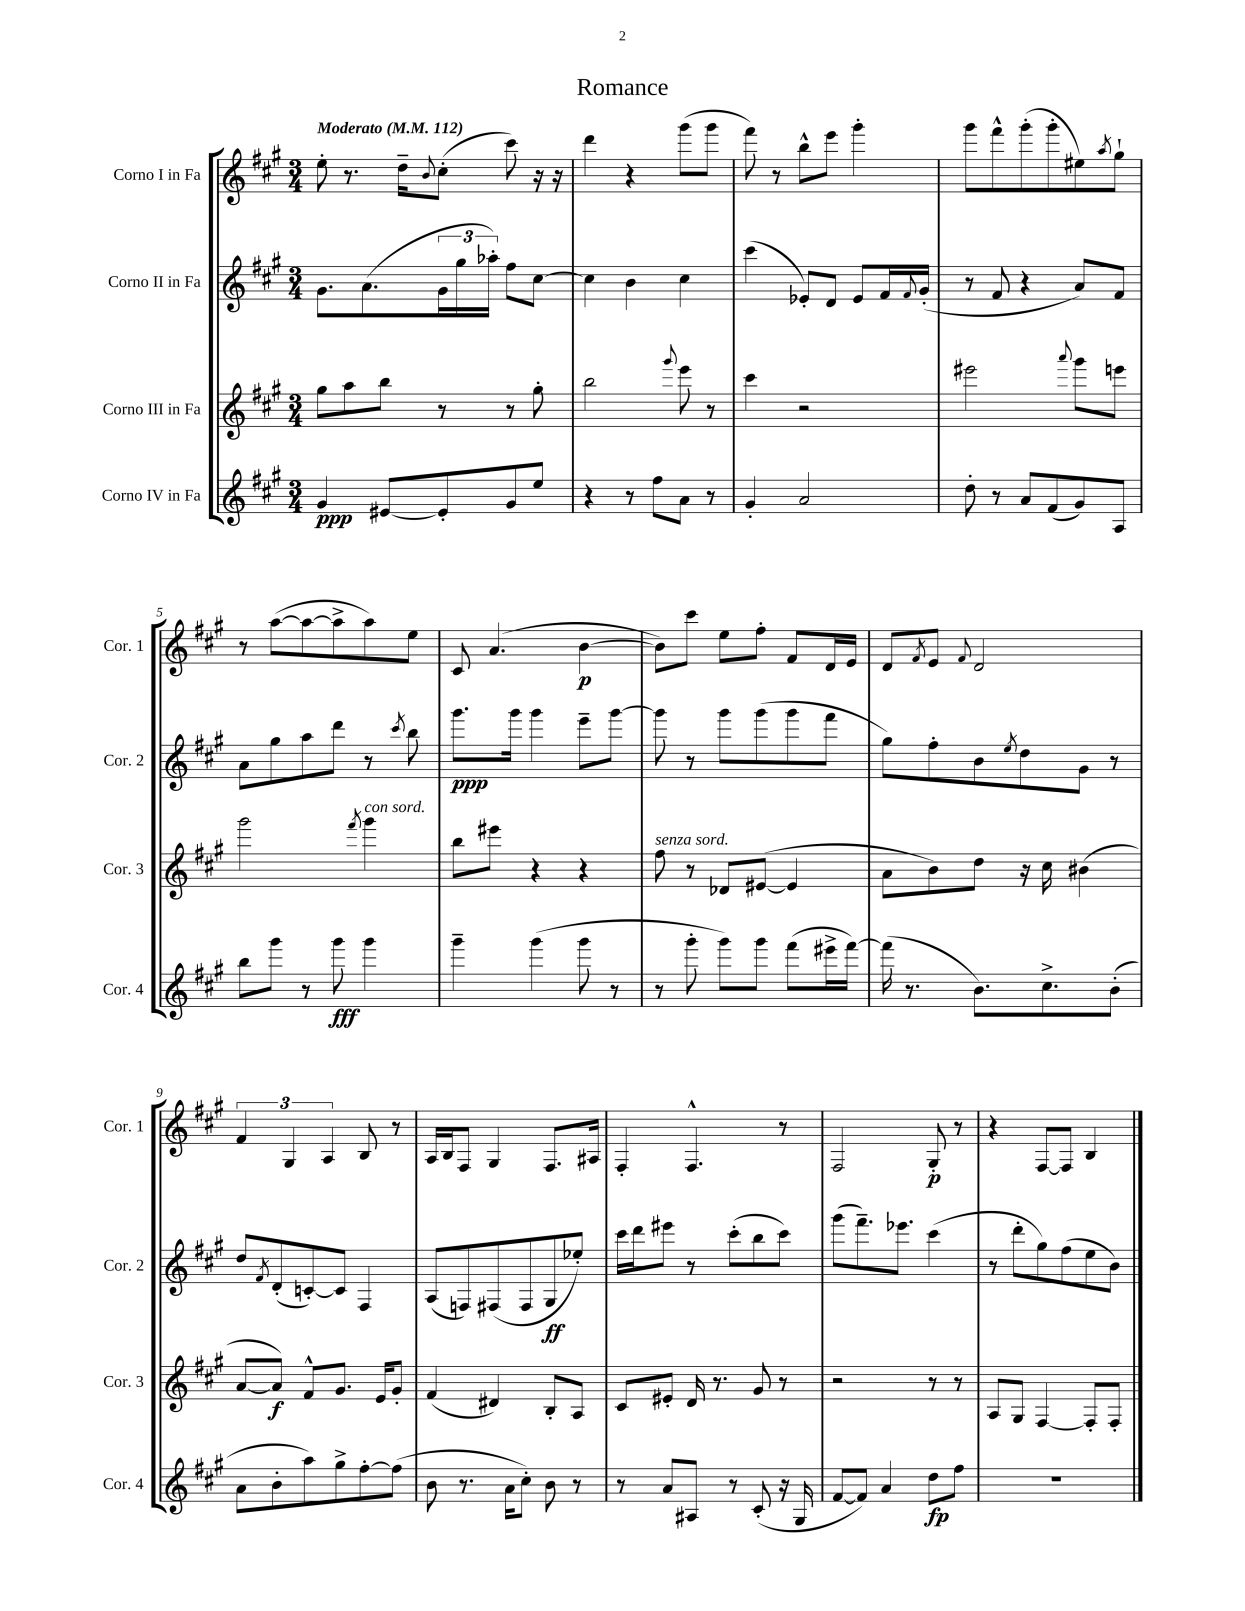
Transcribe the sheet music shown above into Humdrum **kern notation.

**kern	**kern	**kern	**kern
*staff4	*staff3	*staff2	*staff1
*clefG2	*clefG2	*clefG2	*clefG2
*k[f#c#g#]	*k[f#c#g#]	*k[f#c#g#]	*k[f#c#g#]
*M3/4	*M3/4	*M3/4	*M3/4
*MM112	*MM112	*MM112	*MM112
4g#/	8gg#\L	8.g#\L	8ee'\
.	8aa\	.	8.r
.	.	(8.a\	.
[8e#/L	8bb\J	.	.
.	.	.	16dd~\LK
.	.	.	8qqb/
8e#'/]	8r	24g#\L	(8cc#'\J
.	.	24gg#\	.
.	.	24aa-'\JJ)	.
8g#/	8r	8ff#\L	8ccc#\)
8ee/J	8gg#'\	[8cc#\J	16r
.	.	.	16r
=	=	=	=
4r	2bb\	4cc#\]	4ddd\
8r	.	4b\	4r
8ff#\L	.	.	.
.	8qqggg#/	.	.
8a\J	8eee\	4cc#\	(8ggg#\L
8r	8r	.	8ggg#\J
=	=	=	=
4g#'/	4ccc#\	(4ccc#\	8fff#\)
.	.	.	8r
2a/	2r	8e-'/L)	8bb^^\L
.	.	8d/J	8eee\J
.	.	8e-/L	4ggg#'\
.	.	16f#/L	.
.	.	8qqf#/	.
.	.	(16g#'/JJ	.
=	=	=	=
8dd'\	2eee#\	8r	8ggg#\L
8r	.	8f#/	8fff#^^\
8a/L	.	4r	(8ggg#'\
(8f#/	.	.	8ggg#'\
.	8qqaaa/	.	.
8g#/)	8ggg#\L	8a/L)	8ee#\)
.	.	.	8qaa/
8A/J	8eee\J	8f#/J	8gg#`\J
=	=	=	=
8bb\L	2ggg#\	8a\L	8r
8ggg#\J	.	8gg#\	([8aa\L
8r	.	8aa\	8aa\_
8ggg#\	.	8ddd\J	8aa^\]
.	8qfff#/	.	.
4ggg#\	4ggg#\	8r	8aa\)
.	.	8qccc#/	.
.	.	8bb\	8ee\J
=	=	=	=
4ggg#~\	8bb\L	8.ggg#\L	8c#/
.	8eee#\J	.	(4.a/
.	.	16ggg#\Jk	.
(4ggg#\	4r	4ggg#\	.
8ggg#\	4r	8eee~\L	[4b\
8r	.	[8ggg#\J	.
=	=	=	=
8r	8ff#\	8ggg#\]	8b\]L)
8ggg#'\	8r	8r	8ccc#\J
8ggg#\L)	8d-/L	8ggg#\L	8ee\L
8ggg#\J	([8e#/J	(8ggg#\	8ff#'\J
(8fff#\L	4e#/]	8ggg#\	8f#/L
16eee#^\L	.	8fff#\J	16d/L
[16fff#\JJ)	.	.	16e/JJ
=	=	=	=
(16fff#\]	8a\L	8gg#\L)	8d/L
8.r	.	.	.
.	.	.	8qf#/
.	8b\)	8ff#'\	8e/J
.	.	.	8qqf#/
8.b\L)	8dd\J	8b\	2d/
.	.	8qee/	.
.	16r	8dd\	.
8.cc#^\	16cc#\	.	.
.	(4b#\	8g#\J	.
(8b'\J	.	8r	.
=	=	=	=
8a\L	[8a/L	8dd/L	6f#/
.	.	8qf#/	.
8b'\	8a/]J)	(8d'/	.
.	.	.	6G#/
8aa\)	8f#^^/L	[8c'/)	.
.	.	.	6A/
8gg#^\	8.g#/J	8c/]J	.
[8ff#'\	.	4F#/	8B/
.	16e/LK	.	.
(8ff#\]J	8g#'/J	.	8r
=	=	=	=
8b\	(4f#/	(8A/L	16A/LL
.	.	.	16B/J
8.r	.	8F/)	8F#/J
.	4d#/)	(8F#/	4G#/
16a\LK	.	.	.
8cc#'\J)	.	8F#/	.
8b\	8B'/L	8G#/	8.F#/L
8r	8A/J	8ee-'/J)	.
.	.	.	16A#/Jk
=	=	=	=
8r	8c#/L	16ccc#\LL	4F#'/
.	.	16ddd\J	.
8a/L	8e#'/J	8eee#\J	.
8A#/J	16d/	8r	4.F#^^/
.	8.r	.	.
8r	.	(8ccc#'\L	.
(8c#'/	8g#/	8bb\	.
16r	8r	8ccc#\J)	8r
16G#/	.	.	.
=	=	=	=
[8f#/L	2r	(8ggg#\L	2F#/
8f#/]J)	.	8.fff#~\)	.
4a/	.	.	.
.	.	8.eee-\J	.
8dd\L	8r	(4ccc#\	8G#'/
8ff#\J	8r	.	8r
=	=	=	=
2.r	8A/L	8r	4r
.	8G#/J	8ddd'\L	.
.	[4F#/	8gg#\)	[8F#/L
.	.	(8ff#\	8F#/]J
.	8F#'/]L	8ee\	4B/
.	8F#'/J	8b\J)	.
==	==	==	==
*-	*-	*-	*-
